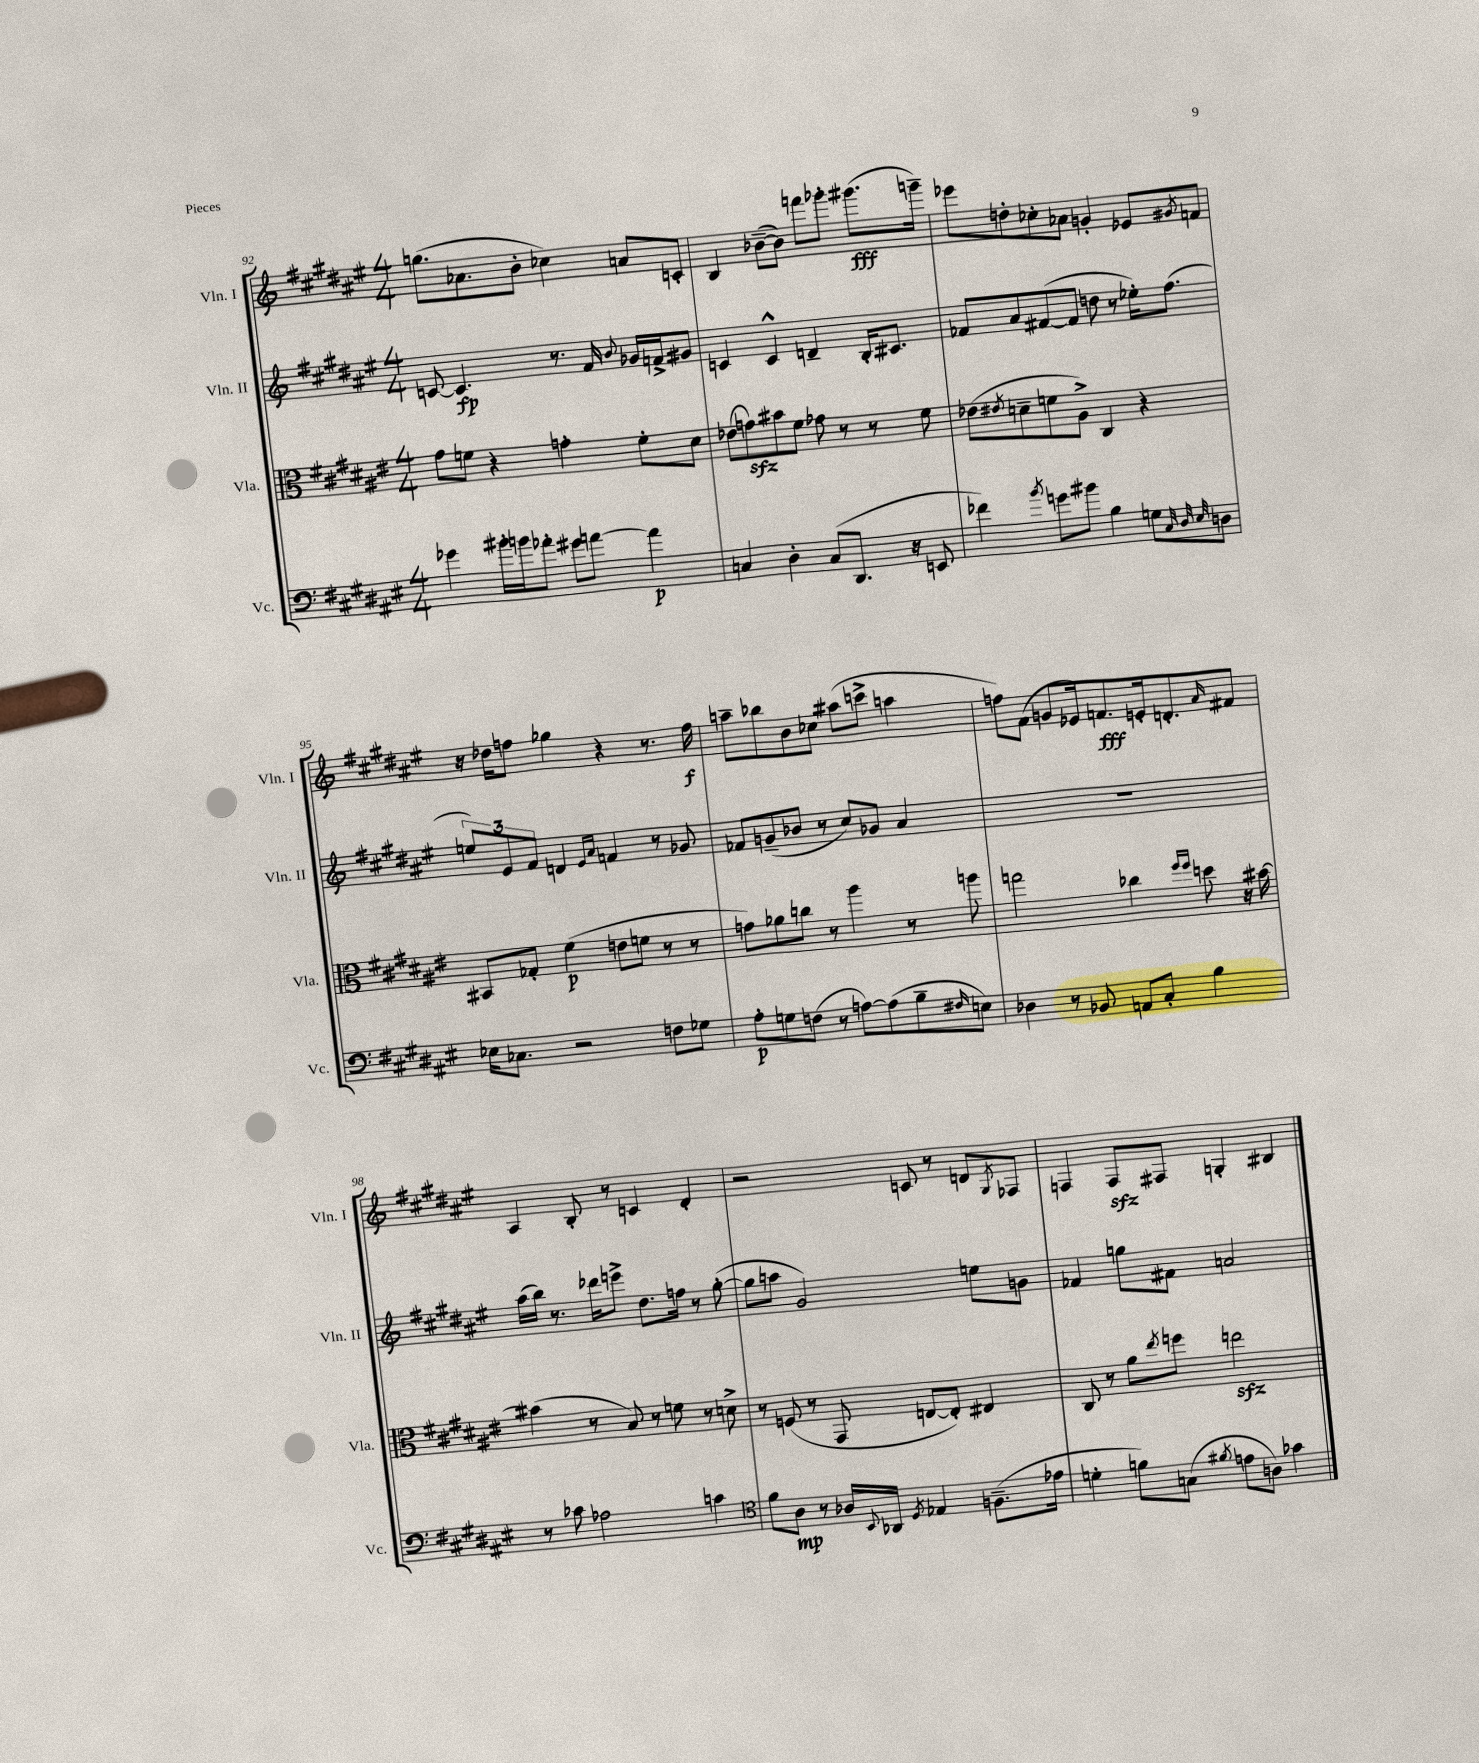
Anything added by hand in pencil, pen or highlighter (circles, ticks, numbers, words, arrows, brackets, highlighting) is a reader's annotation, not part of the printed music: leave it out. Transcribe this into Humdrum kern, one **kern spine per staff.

**kern	**kern	**kern	**kern
*staff4	*staff3	*staff2	*staff1
*clefF4	*clefC3	*clefG2	*clefG2
*k[f#c#g#d#a#e#]	*k[f#c#g#d#a#e#]	*k[f#c#g#d#a#e#]	*k[f#c#g#d#a#e#]
*M4/4	*M4/4	*M4/4	*M4/4
4g-	8g#	[8c	(8.gg
.	8f	4.c]	.
.	.	.	8.a-
16b#'	4r	.	.
16b	.	.	.
8a-'	.	.	8b'
8g#	4g'	8.r	4cc-)
[8a	.	.	.
.	.	16f#	.
.	.	8qqb	.
4a]	8f'	16g-	8a
.	.	16f^	.
.	8d#	8g#	8c'
=	=	=	=
4C	(8e-	4c	4B
.	8g)	.	.
4D#'	8b#	4c^^	([8b-~
.	8f#	.	8b-])
(8C	8g-	4d~	8fff
8.DD#	8r	.	8ggg-'
.	8r	16B'	(8.ggg#
16r	.	8.c#	.
8EE	8f#	.	.
.	.	.	16ggg~)
=	=	=	=
4f-)	(8e-	8f-	8eee-
.	8qe#	.	.
.	8d~	8a#	8dd'
8qb	.	.	.
8g	8f	([8f#	8cc-'
8b#	8A#^)	8f#]	8a-
4B	4C#	8dd	4g'
.	.	8r	.
8G	4r	16ee-')	8e-
.	.	(8.ff#	.
32qqC#	.	.	.
32qqD#	.	.	.
32qqE#	.	.	8qg#
8D	.	.	8f
=	=	=	=
16E-	8BB#	12ee)	16r
8.C-	.	.	16dd-
.	.	12e#	.
.	8G-'	.	8ff
.	.	12f#	.
2r	(4f#	4d	4gg-
.	.	16qqe#	.
.	.	16qqa#	.
.	8e	4f	4r
.	8f	.	.
8F	8r	8r	8.r
8G-	8r	8g-	.
.	.	.	16ff
=	=	=	=
8A#'	8g)	8f-	8aa~
8G	8a-	(8g~	8bb-
(8F	8cc	8b-	8b
8r	8r	8r	8cc-
[8A)	4aa#	8cc#)	(8aa#
(8A]	.	8g-	8ccc^
8B~	8r	4a#	4aa
16qqF#	.	.	.
8E)	8aa	.	.
=	=	=	=
4D-	2gg	1r	8ff)
.	.	.	(8f#
8r	.	.	8g
8BB-	.	.	16e-)
.	.	.	8.f
8AA	4cc-	.	.
8C#'	.	.	16e'
.	.	.	8.d'
.	16qqff#	.	.
.	16qqff#	.	.
4B	8dd	.	.
.	.	.	16qqa#
.	16r	.	8f#
.	[16b#	.	.
=	=	=	=
8r	(4b#]	(16aa#	4A#
.	.	16bb)	.
8c-	.	8.r	.
2A-	8r	.	8B'
.	.	16ddd-	.
.	8B)	8eee^	8r
.	8r	8.dd#	4c
.	8f	.	.
.	.	16ff	.
4c	8r	8r	4d#'
.	8d^	([8gg#'	.
=	=	=	=
*clefC4	*	*	*
8f#	8r	8gg#]	2r
8A#	(8F	8aa	.
8r	8r	2g#)	.
16A-	8GG#	.	.
8qqBB	.	.	.
16AA-	.	.	.
8qD#	.	.	.
4E-	[8E	.	8c
.	8E'])	.	8r
(8.F~	4E#	8ee	8d
.	.	.	8qG#
.	.	8g	8F-
16e-	.	.	.
=	=	=	=
4d'	8C#	4f-	4F
.	8r	.	.
8f)	8a#	8gg	8F
.	8qee#	.	.
(8G	8ff	8f#	8F#
8qf#	.	.	.
8e	2ee	2a	4G'
8A)	.	.	.
4g-	.	.	4B#
==	==	==	==
*-	*-	*-	*-
